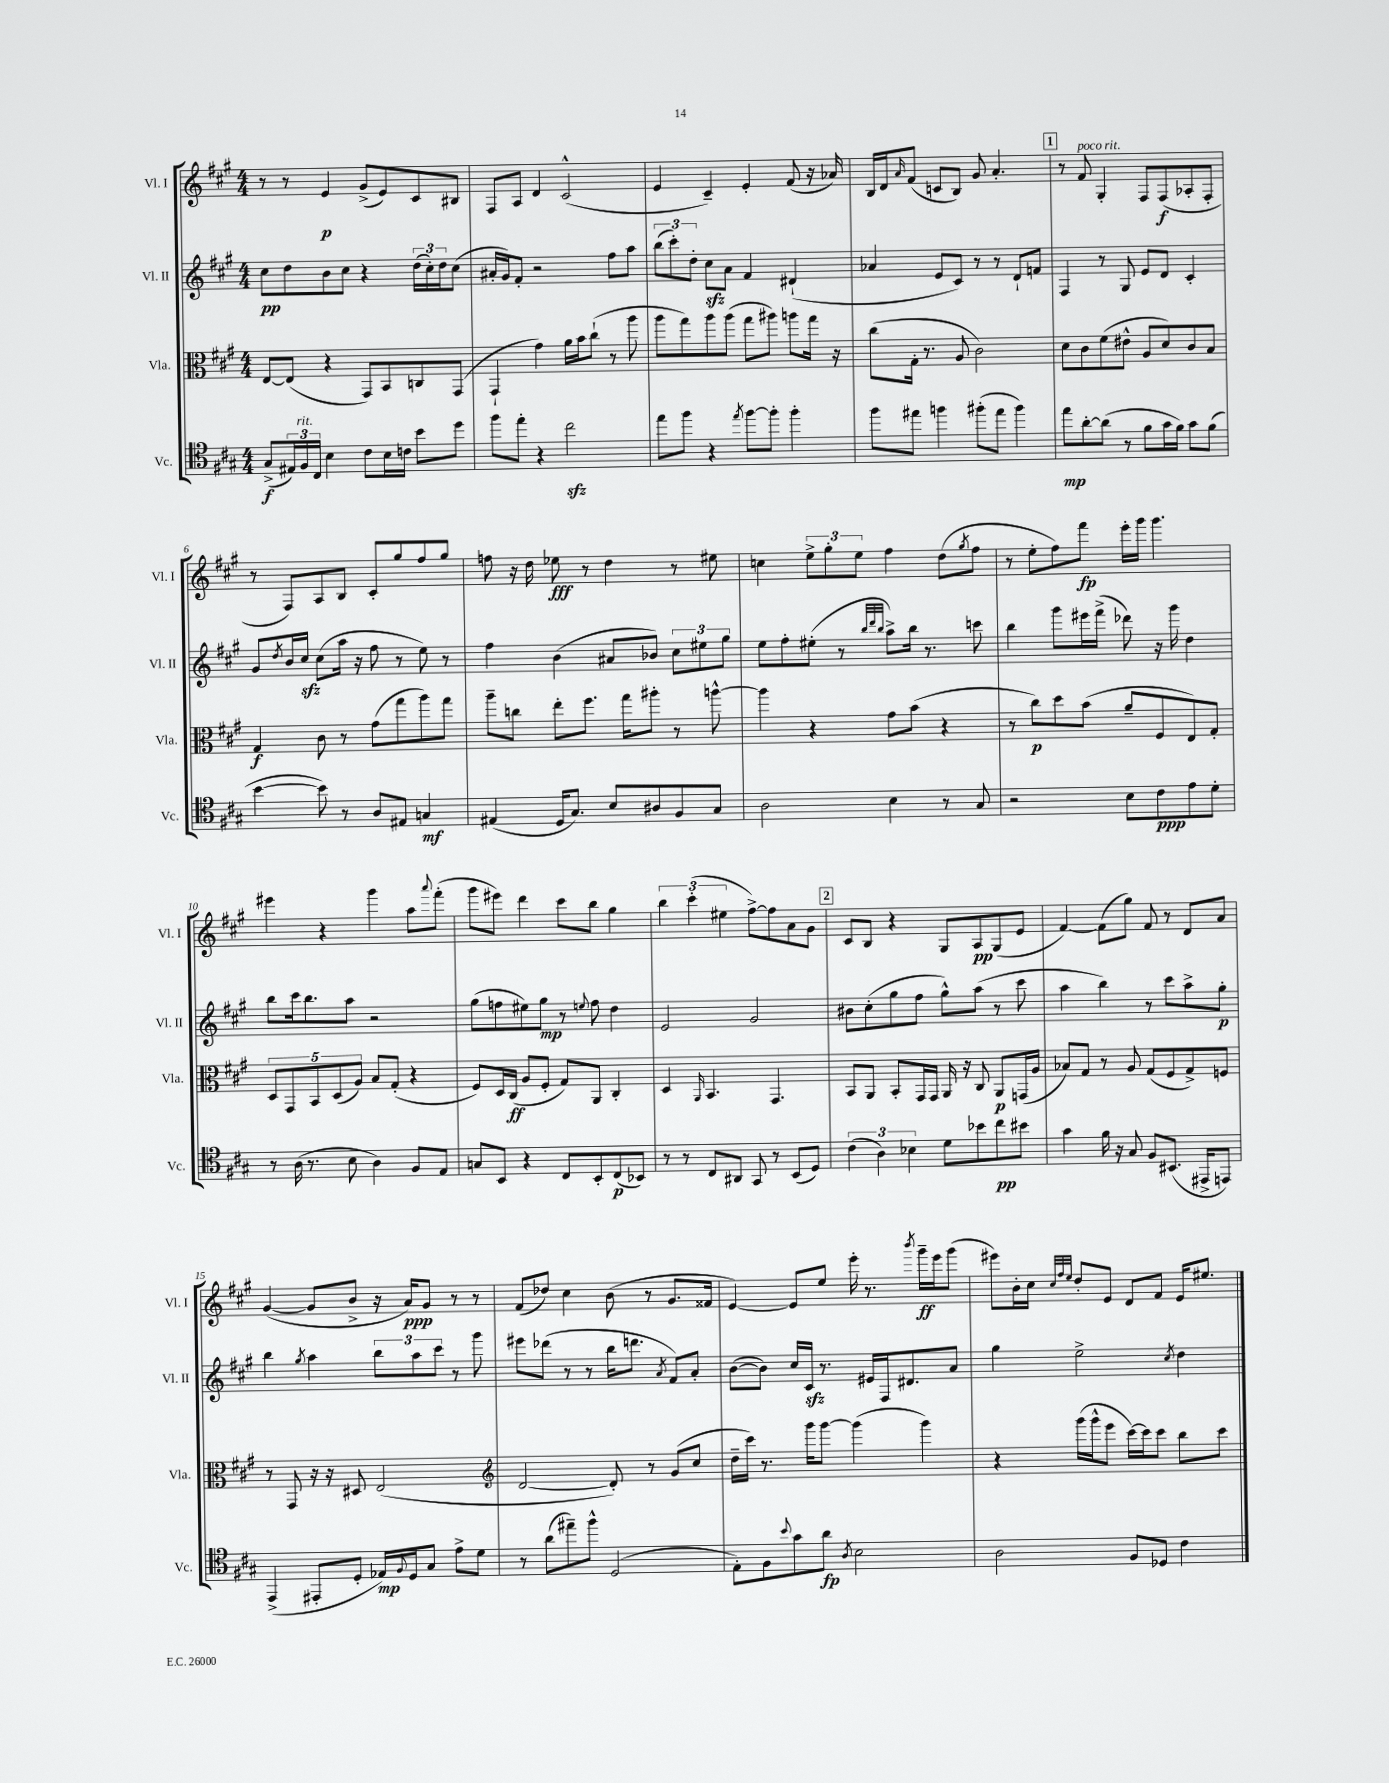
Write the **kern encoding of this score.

**kern	**kern	**kern	**kern
*staff4	*staff3	*staff2	*staff1
*clefC4	*clefC3	*clefG2	*clefG2
*k[f#c#g#]	*k[f#c#g#]	*k[f#c#g#]	*k[f#c#g#]
*M4/4	*M4/4	*M4/4	*M4/4
(8G#^/L	[8E/L	8cc#\L	8r
24E#/L)	(8E/]J	8dd\	8r
24F#/	.	.	.
24C#/JJ	.	.	.
4B\	4r	8b\	4e/
.	.	8cc#\J	.
8c#\L	8GG#/L)	4r	(8g#^/L
16B\L	8BB/	.	8e/)
16c\JJ	.	.	.
8b\L	8C/	(24dd\LL	8c#/
.	.	24cc#'\)	.
.	.	24dd\J	.
8dd\J	(8GG#/J	(8cc#\J	8B#/J
=	=	=	=
8ff#\L	4GG#`/	16a#'/LL	8F#/L
.	.	16g#/J)	.
8ee'\J	.	8f#'/J	8A/J
4r	4g#\)	2r	4d/
2cc#\	16a\LL	.	(2c#^^/
.	16b\J	.	.
.	(8cc#`\J	.	.
.	8r	8ff#\L	.
.	8aa\	8aa\J	.
=	=	=	=
8ee\L	8aa\L	(12bb\L	4e/
.	.	12ccc#'\)	.
8ff#\J	8gg#\)	.	.
.	.	12dd'\J	.
4r	8aa\	8cc#\L	4c#~/)
.	(8aa\J	8a\J	.
8qee/	.	.	.
[8ff#\L	8gg#\L	4f#/	4e'/
8ff#'\]J	8aa#\J)	.	.
4ff#'\	8aa\L	(4d#`/	(8f#/
.	16gg#\Jk	.	16r
.	16r	.	16a-/)
=	=	=	=
8ff#\L	(8cc#\L	4a-/	16B/LL
.	.	.	16d/J
.	.	.	16qqa/
8ee#\J	16G#'\Jk	.	(8f#/J
.	8.r	.	.
4ff\	.	8e/L	8c/L
.	8A/	8c#/J)	8B/J)
(8ff#'\L	2c#\)	8r	8g#/
8ee#\J	.	8r	4.a'/
4ff#\)	.	8d`/L	.
.	.	8f/J	.
=	=	=	=
8ee\L	8d\L	4F#/	8r
[8a'\	8c#\	.	8f#/
(8a\]J	(8f#\	8r	4G#'/
8r	8e#^^\J	8G#/	.
8f#\L	8A/L	8e/L	8F#/L
16g#\L	8d/)	8d/J	(8F#/
16f#\JJ)	.	.	.
8g#\L	8c#/	4c#'/	8A-'/
(8f#\J	8B/J	.	8F#'/J
=	=	=	=
[4b\	4G#/	8g#/L	8r
.	.	8qdd/	.
.	.	16b/L	8F#/L)
.	.	16cc#/JJ	.
8b\])	8c#\	(8cc#\L	8A/
8r	8r	16aa\Jk	8B/J
.	.	16r	.
8A/L	(8g#\L	8ff#\	8c#'/L
8E#/J	8gg#\	8r	8gg#/
4G/	8aa\)	8ee\)	8ff#/
.	8gg#\J	8r	8gg#/J
=	=	=	=
(4E#/	8aa~\L	4ff#\	8ff\
.	8cc\J	.	16r
.	.	.	16dd\
16D/LK	8ee'\L	(4b\	8ee-\
8.G#/J)	.	.	.
.	8.ff#\J	.	8r
8B/L	.	8a#/L	4dd\
.	16gg#\LK	.	.
8A#/	8aa#'\J	8b-/J)	.
8F#/	8r	12cc#\L	8r
.	.	12ee#\	.
8G#/J	[8aa^^\	.	8ee#\
.	.	12gg#\J	.
=	=	=	=
2A\	4aa\]	8ee\L	4cc\
.	.	8ff#'\	.
.	4r	(8ee#'\J	12ee^\L
.	.	.	12gg#'\
.	.	8r	.
.	.	.	12ee\J
.	.	32qqbb/LLL	.
.	.	32qqddd/	.
.	.	32qqbb/JJJ	.
4B\	8g#\L	8aa^\L)	4ff#\
.	(8b\J	16bb\Jk	.
.	.	8.r	.
8r	4r	.	(8dd\L
.	.	.	8qgg#/
8G#/	.	8ccc\	8ff#\J
=	=	=	=
2r	8r	4bb\	8r
.	8cc#\L)	.	8ee'\L
.	8dd\	8ggg#\L	8ff#\)
.	(8b\J	16eee#\L	8fff#\J
.	.	(16fff#^\JJ	.
8B\L	8a~/L	8ddd-\)	16eee'\LL
.	.	.	16ggg#\JJ
8c#\	8F#/	16r	4.ggg#\
.	.	16ggg#\	.
8e\	8E/)	4dd\	.
8d'\J	8G#'/J	.	.
=	=	=	=
8r	10D/L	8bb\L	4eee#\
.	10GG#/	.	.
(16A\	.	16ccc#\k	.
8.r	.	8.bb\	.
.	10BB/	.	.
.	.	.	4r
.	(10D/	.	.
8B\	.	8aa\J	.
.	10A/J)	.	.
4A\)	8B/L	2r	4ggg#\
.	(8G#'/J	.	.
8F#/L	4r	.	8aa\L
.	.	.	8qqaaa/
8E/J	.	.	(8fff#'\J
=	=	=	=
8G/L	8F#/L)	(8gg#\L	8ggg#\L
8BB/J	16D/L	8ff\	8eee#\J)
.	(16C#/JJ	.	.
4r	8A/L	8ee#\)	4ddd\
.	8F#'/J	8gg#\J	.
8C#/L	8G#/L)	8r	8ccc#\L
.	.	8qqee/	.
8BB'/	8AA/J	8ff\	8bb\J
(8C#/	4C#'/	4dd\	4gg#\
8BB-/J)	.	.	.
=	=	=	=
8r	4D/	2e/	6bb\
8r	.	.	.
.	.	.	(6ccc#'\
.	16qqAA/	.	.
8C#/L	4.BB/	.	.
.	.	.	6ee#\
8AA#/J	.	.	.
8GG#/	.	2g#/	[8ff#^\L)
8r	4.GG#/	.	8ff#\]
(8BB/L	.	.	8a\
8D/J)	.	.	8g#\J
=	=	=	=
(6c#\	8BB/L	8b#\L	8c#/L
.	8AA/J	(8cc#'\	8B/J
6A\)	.	.	.
.	8BB'/L	8gg#\	4r
6B-\	.	.	.
.	16GG#/L	8ff#\J	.
.	16GG#/JJ	.	.
8d\L	16AA/	8gg#^^\L)	8G#/L
.	16r	.	.
8b-\	8C#/	(8aa\J	8A/
8cc#\	8AA/L	8r	(8G#/
8b#\J	(16GG/L	8ccc#\	8e/J
.	16A/JJ	.	.
=	=	=	=
4g#\	8B-/L)	4aa\	[4f#/)
.	8G#/J	.	.
16f#\	8r	4bb\)	(8f#\]L
16r	.	.	.
8G#/	8A/	.	8gg#\J)
8F#/L	(8G#/L	8r	8f#/
(8.BB#/J	8F#/	8ccc#\L	8r
.	8G#^/)	8aa^\	8d/L
16EE#^/LK	.	.	.
8EE/J)	8F/J	8gg#'\J	8a/J
=	=	=	=
(4EE^/	8r	4bb\	([4g#/
.	8GG#/	.	.
.	.	8qgg#/	.
8EE#'/L	16r	4aa\	8g#/]L
.	16r	.	.
8D'/J	8D#/	.	8b^/J
16E-/LL)	(2E/	12bb\L	16r
8qqF#/	.	.	.
16D/J	.	.	16a/LK)
.	.	12aa\	.
8G#/J	.	.	8g#/J
.	.	12ccc#\J	.
8e^\L	.	8r	8r
8d\J	.	8ggg#\	8r
=	=	=	=
*	*clefG2	*	*
8r	[2d/	8eee#\L	(8f#/L
(8a\L	.	(8ddd-\J	8dd-/J)
8ee#~\)	.	8r	4cc#\
8ff#^^\J	.	8r	.
(2D/	8d'/])	16bb\LK	(8b\
.	.	8.ddd\J	.
.	8r	.	8r
.	.	8qa/	.
.	(8g#/L	8f#/L)	8.g#/L
.	8cc#/J	8a'/J	.
.	.	.	16f##/Jk
=	=	=	=
8E'\L)	16dd~\LL	([8b\L	[4e/)
.	16ccc#\JJ)	.	.
8F#\	8.r	8b\]J)	.
8qqb/	.	.	.
8g#\	.	16cc#/LL	8e/]L
.	16ggg#\LK	16c#/JJ	.
8a\J	[8ggg#\J	8.r	8ee/J
8qA/	.	.	.
2B\	(4ggg#\]	.	16eee'\
.	.	16e#/LL	8.r
.	.	16F#/J	.
.	.	8.d#/	.
.	.	.	8qbbb/
.	4ggg#\)	.	16ggg#~\LL
.	.	.	16eee\J
.	.	8a/J	(8ggg#\J
=	=	=	=
2A\	4r	4gg#\	8eee#\L)
.	.	.	16b'\L
.	.	.	16cc#\JJ
.	.	.	32qqcc#/LLL
.	.	.	32qqff#/
.	.	.	32qqee/JJJ
.	(16ggg#\LL	2ee^\	8dd'/L
.	16ggg#^^\J	.	.
.	8eee\J	.	8e/J
8F#/L	[16ccc#\LL)	.	8d/L
.	16ccc#\]J	.	.
8D-/J	8ccc#\J	.	8f#/J
.	.	8qcc#/	.
4c#\	8bb\L	4dd\	16e/LK
.	.	.	8.ee#/J
.	8ccc#\J	.	.
==	==	==	==
*-	*-	*-	*-
